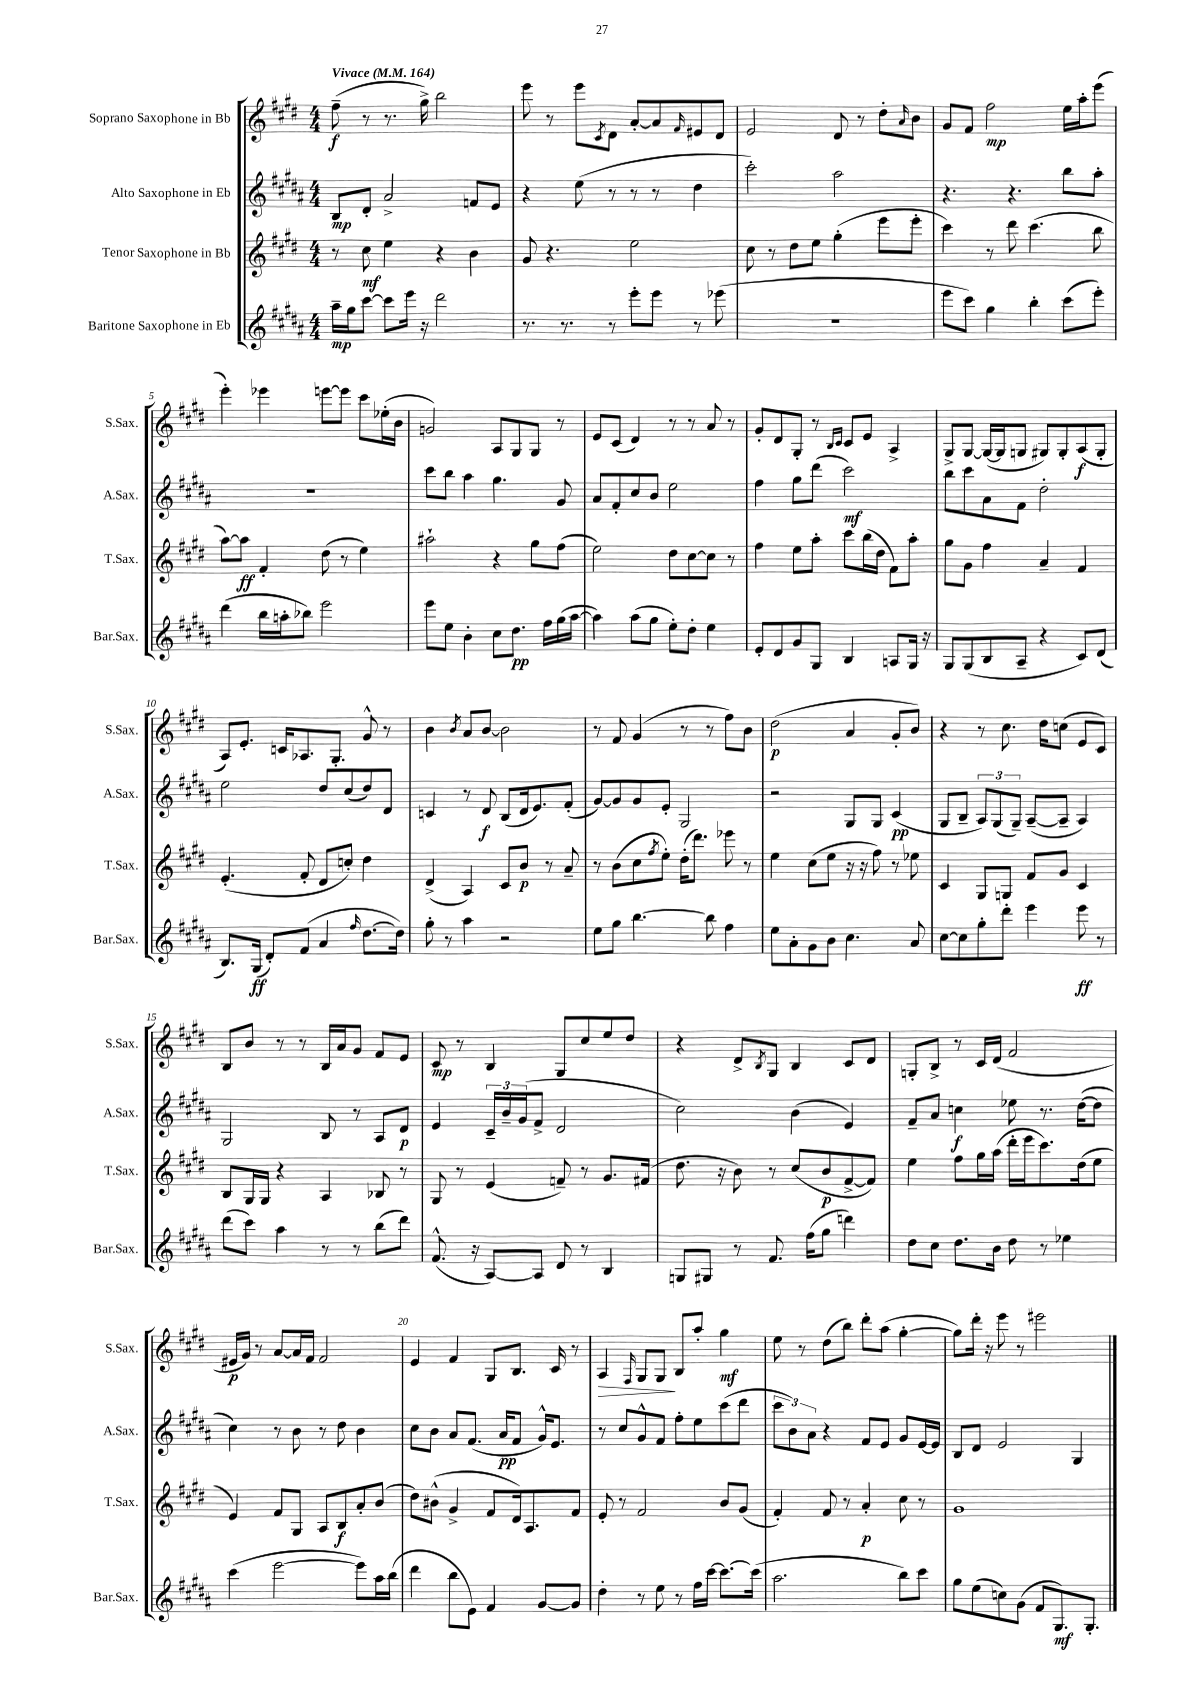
<<
\new StaffGroup <<
\new Staff = "s0" \with { instrumentName = "Soprano Saxophone in Bb" shortInstrumentName = "S.Sax." } {
    \clef treble \key e \major \numericTimeSignature \time 4/4 \tempo "Vivace" 4 = 164
    fis''8--\f( r8 r8. gis''16->) b''2 |
    e'''8 r8 e'''8 \acciaccatura { cis'8 } dis'8 a'8~-. a'8 \grace { fis'16 } eis'8 dis'8 |
    e'2 dis'8 r8 dis''8-. \grace { a'16 } b'8 |
    gis'8 fis'8 fis''2\mp e''16 a''16-. e'''8( |
    e'''4-.) ees'''4 e'''8~ e'''8 cis'''8 ees''16-.( b'16 |
    g'2) a8 gis8 gis8 r8 |
    e'8 cis'8( dis'4) r8 r8 a'8 r8 |
    gis'8-. dis'8 gis8-. r8 \grace { b16 cis'16 } cis'8 e'8 a4-> |
    gis8-> gis8~ gis16~( gis16 g8 gis8) gis8-. a8\f( gis8-. |
    a8) e'8.-. c'16 aes8. gis8.-. gis'8-^ r8 |
    b'4 \acciaccatura { b'8 } a'8 b'8~ b'2 |
    r8 fis'8 gis'4( r8 r8 fis''8) b'8 |
    dis''2\p( a'4 gis'8-. b'8) |
    r4 r8 cis''8. dis''16 c''8( e'8 cis'8) |
    b8 b'8 r8 r8 b16 a'16 gis'8 fis'8 e'8 |
    cis'8\mp r8 b4 gis8 cis''8 e''8 dis''8 |
    r4 dis'8-> \acciaccatura { b8 } gis8 b4 cis'8 dis'8 |
    g8-. b8-> r8 cis'16 dis'16( fis'2 |
    eis'16\p gis'16) r8 a'8~ a'16 fis'16 fis'2 |
    e'4 fis'4 gis8 b8. cis'16 r8 |
    a4\> \grace { fis16 } gis8 gis8\! b8 a''8-. gis''4\mf |
    e''8 r8 dis''8( b''8) dis'''8-. a''8( gis''4~-. |
    gis''8) dis'''16-. r16 e'''8 r8 eis'''2 \bar "|." |
}
\new Staff = "s1" \with { instrumentName = "Alto Saxophone in Eb" shortInstrumentName = "A.Sax." } {
    \clef treble \key b \major \numericTimeSignature \time 4/4
    b8\mp dis'8-. ais'2-> f'8 e'8 |
    r4 e''8( r8 r8 r8 dis''4 |
    cis'''2-.) ais''2 |
    r4. r4. b''8 ais''8-. |
    r1 |
    cis'''8 b''8 ais''4 gis''4. gis'8 |
    ais'8 fis'8-. cis''8 b'8 e''2 |
    fis''4 gis''8 dis'''8( cis'''2\mf) |
    b''8 cis'''8 ais'8 fis'8 dis''2-. |
    e''2 dis''8 cis''8( dis''8) dis'8 |
    c'4 r8 dis'8\f b8( dis'16 e'8.) fis'8-.( |
    gis'8~) gis'8 gis'8 e'8-. gis2 |
    r2 gis8 gis8 cis'4\pp( |
    gis8 b8-- \tuplet 3/2 { ais8) gis8( gis8--) } ais8~--( ais8-- ais4) |
    gis2 b8 r8 ais8 dis'8\p |
    e'4 \tuplet 3/2 { cis'16-- b'16-- gis'16( } fis'8-> dis'2 |
    cis''2) b'4( e'4) |
    fis'8-- ais'8 c''4\f ees''8 r8. dis''16~( dis''8 |
    cis''4) r8 b'8 r8 dis''8 b'4 |
    cis''8 b'8 ais'8 fis'8.( ais'16\pp fis'8 gis'16-^) e'8. |
    r8 cis''8 gis'8-^ fis'8 fis''8-. e''8 cis'''8( dis'''8 |
    \tuplet 3/2 { cis'''8 b'8) ais'8 } r4 fis'8 e'8 gis'8 e'16~ e'16 |
    b8 dis'8 e'2 gis4 \bar "|." |
}
\new Staff = "s2" \with { instrumentName = "Tenor Saxophone in Bb" shortInstrumentName = "T.Sax." } {
    \clef treble \key e \major \numericTimeSignature \time 4/4
    r8 cis''8\mf e''4 r4 b'4 |
    gis'8 r4. e''2 |
    cis''8 r8 dis''8 e''8 gis''4-.( e'''8 e'''8-. |
    cis'''4) r8 dis'''8 cis'''4.( b''8 |
    a''8~) a''8\ff fis'4-. dis''8( r8 e''4) |
    ais''2-! r4 gis''8 fis''8( |
    e''2) dis''8 cis''8~ cis''8 r8 |
    fis''4 e''8 a''8-. cis'''8 b''16( dis''16 fis'8) a''8-. |
    gis''8 gis'8 fis''4 a'4-- fis'4 |
    e'4.-.( fis'8-. dis'8 c''8-.) dis''4 |
    dis'4->( a4) cis'8 b'8\p r8 a'8-- |
    r8 b'8( cis''8 \acciaccatura { fis''8 } e''8-.) dis''16-.( dis'''8.) ees'''8 r8 |
    e''4 cis''8( e''8 r16 r16 fis''8) r8 ees''8 |
    cis'4 gis8 g8 fis'8 gis'8 cis'4 |
    b8 gis16 gis16 r4 a4 bes8 r8 |
    gis8 r8 e'4( f'8--) r8 gis'8. fis'16( |
    dis''8. r16 b'8) r8 cis''8( b'8\p fis'8~-> fis'8) |
    e''4 fis''8 gis''16 a''16( dis'''16-. e'''16 cis'''8.) dis''16( e''8 |
    e'4) fis'8 gis8 a8 b8\f a'8-. b'8( |
    dis''8) bis'8-^( gis'4-> fis'8 dis'16) a8. fis'8 |
    e'8-. r8 fis'2 b'8 gis'8( |
    fis'4-.) fis'8 r8 a'4-.\p cis''8 r8 |
    gis'1 \bar "|." |
}
\new Staff = "s3" \with { instrumentName = "Baritone Saxophone in Eb" shortInstrumentName = "Bar.Sax." } {
    \clef treble \key b \major \numericTimeSignature \time 4/4
    ais''16--\mp gis''16 cis'''8~ cis'''8 e'''16 r16 dis'''2 |
    r8. r8. r8 e'''8-. e'''8 r8 ees'''8( |
    R1 |
    e'''8 cis'''8) gis''4 b''4-. cis'''8( e'''8-.) |
    dis'''4( b''16 a''16-. bes''8) e'''2 |
    e'''8 e''8 b'4-. cis''8 dis''8.\pp fis''16 gis''16( ais''16~ |
    ais''4) ais''8( gis''8 e''8-.) dis''8-. e''4 |
    e'8-. dis'8 gis'8 gis8 b4 a8 gis16 r16 |
    gis8 gis8( b8 ais8-- r4 cis'8) dis'8( |
    b8.) gis16\ff( dis'8-.) fis'8( ais'4 \grace { fis''16 } dis''8.~ dis''16) |
    gis''8-. r8 ais''4 r2 |
    e''8 gis''8 b''4.~ b''8 fis''4 |
    e''8 ais'8-. gis'8 b'8 cis''4. ais'8 |
    cis''8~ cis''8 gis''8-. dis'''8-. e'''4 e'''8\ff r8 |
    dis'''8( cis'''8) ais''4 r8 r8 b''8( dis'''8) |
    fis'8.-^( r16 ais8~) ais8 dis'8 r8 b4 |
    g8 gis8 r8 fis'8. fis''16( gis''8 d'''4) |
    dis''8 cis''8 dis''8. b'16 dis''8 r8 ees''4 |
    cis'''4( e'''2~ e'''8) ais''16 b''16( |
    dis'''4 b''8 e'8) fis'4 gis'8~ gis'8 |
    dis''4-. r8 e''8 r8 fis''16 cis'''16~ cis'''8.~ cis'''16( |
    ais''2. b''8) cis'''8 |
    gis''8 e''8( c''8) gis'8( fis'8 gis8.\mf) gis8.-. \bar "|." |
}
>>
>>
\layout { \context { \Score \override BarNumber.break-visibility = ##(#f #t #t) barNumberVisibility = #(every-nth-bar-number-visible 5) } }
